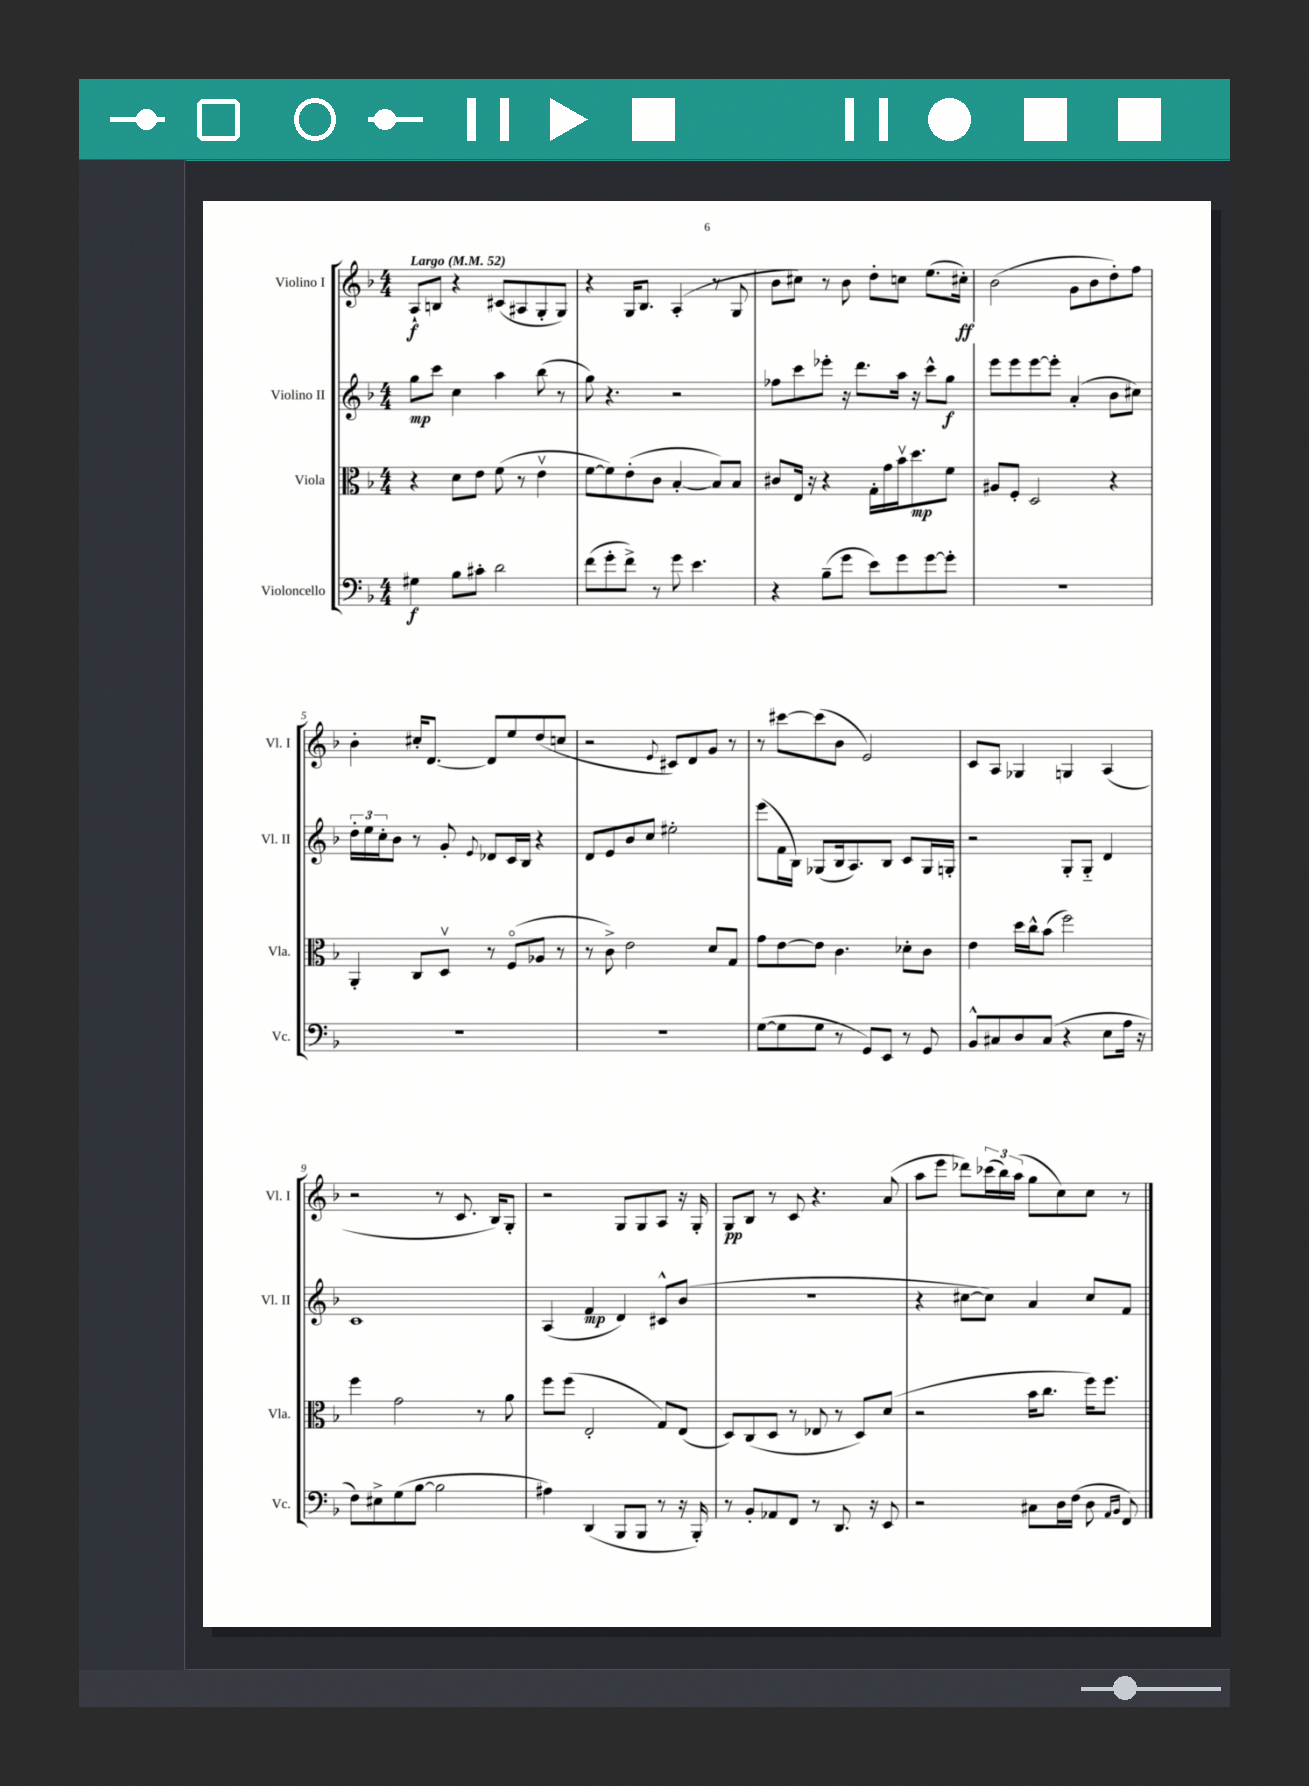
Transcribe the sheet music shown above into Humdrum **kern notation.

**kern	**kern	**kern	**kern
*staff4	*staff3	*staff2	*staff1
*clefF4	*clefC3	*clefG2	*clefG2
*k[b-]	*k[b-]	*k[b-]	*k[b-]
*M4/4	*M4/4	*M4/4	*M4/4
*MM52	*MM52	*MM52	*MM52
4G#	4r	8gg	8A`
.	.	8ccc	8B
8B-	8d	4cc	4r
8c#'	8e	.	.
2d	(8f	4aa	(8c#
.	8r	.	8A#
.	4ev	(8bb-	8G'
.	.	8r	8G)
=	=	=	=
(8f	[8f	8gg)	4r
8g'	8f])	4.r	.
8f^)	(8e'	.	16G
.	.	.	8.B-
8r	8c	.	.
8g	[4B-'	2r	(4A'
4.e	.	.	.
.	8B-])	.	8r
.	8B-	.	8G
=	=	=	=
4r	8c#	8ff-	8b-
.	16E	8ccc	8cc#)
.	16r	.	.
(8B-~	4r	8eee-'	8r
8g	.	16r	8b-
.	.	8.ddd	.
8e)	16G'	.	8dd'
.	16g	.	.
8g	16b-v	16aa	8cc
.	8.dd	16r	.
[8g	.	8ccc^^	(8.ee
8g']	8f	8gg	.
.	.	.	16cc#')
=	=	=	=
1r	8A#	8eee	(2b-
.	8F'	8eee	.
.	2D	[8eee	.
.	.	8eee']	.
.	.	(4a'	8g
.	.	.	8b-
.	4r	8b-	8dd')
.	.	8cc#)	8ff
=	=	=	=
1r	4AA'	24dd'	4b-'
.	.	24ee	.
.	.	24cc'	.
.	.	8b-	.
.	8C	8r	16cc#'
.	.	.	[8.d
.	8Dv	8g'	.
.	.	8qqe	.
.	8r	8d-	8d]
.	(8Fo	16c	8ee
.	.	16B-	.
.	8A-	4r	(8dd
.	8r	.	8cc
=	=	=	=
1r	8r	8d	2r
.	8c^)	8e	.
.	2e	8b-	.
.	.	8cc	.
.	.	.	8qqe
.	.	2ee#'	8c#)
.	.	.	8d
.	8d	.	8g
.	8G	.	8r
=	=	=	=
([8G	8g	(8eee	8r
8G]	[8e	16f	[8ccc#
.	.	16B-)	.
8G	8e]	(8G-	(8ccc#]
8r	4.c	16B-	8b-
.	.	8.A)	.
8GG)	.	.	2e)
8EE	.	8B-	.
8r	8d-'	8c	.
8GG	8c	16G-	.
.	.	16G'	.
=	=	=	=
8BB-^^	4e	2r	8c
8C#	.	.	8A
8D	16dd	.	4G-
.	16cc^^	.	.
(8C#	(8b-	.	.
4r	2ff)	8G'	4G
.	.	8G'~	.
8E	.	4d	(4A
16A	.	.	.
16r	.	.	.
=	=	=	=
8F)	4ff	1c	2r
8E#^	.	.	.
(8G	2g	.	.
[8B-	.	.	.
2B-]	.	.	8r
.	.	.	8.c
.	8r	.	.
.	.	.	16B-)
.	8a	.	8G'
=	=	=	=
4A#)	8ff	(4A	2r
.	(8ff	.	.
(4DD	2E'	4f	.
8BBB-	.	4d)	8G
8BBB-	.	.	8G
8r	8G)	8c#^^	8A
16r	(8E	(8b-	16r
16BBB-')	.	.	16G'
=	=	=	=
8r	8D)	1r	8G
8BB-'	(8C	.	8B-
8AA-	8D	.	8r
8FF	8r	.	8c
8r	8E-	.	4.r
8.DD	8r	.	.
.	8D)	.	.
16r	.	.	.
8EE	(8d	.	(8a
=	=	=	=
2r	2r	4r	8aa
.	.	.	8eee
.	.	[8cc#	8ddd-)
.	.	8cc#])	(24ccc-
.	.	.	24bb-)
.	.	.	(24aa
8C#	16b-	4a	8gg
.	8.cc	.	.
16D	.	.	8cc)
(16F	.	.	.
8D	16ff)	8cc#	8cc
.	8.ff	.	.
16qqAA	.	.	.
16qqBB-	.	.	.
8FF)	.	8f	8r
==	==	==	==
*-	*-	*-	*-
